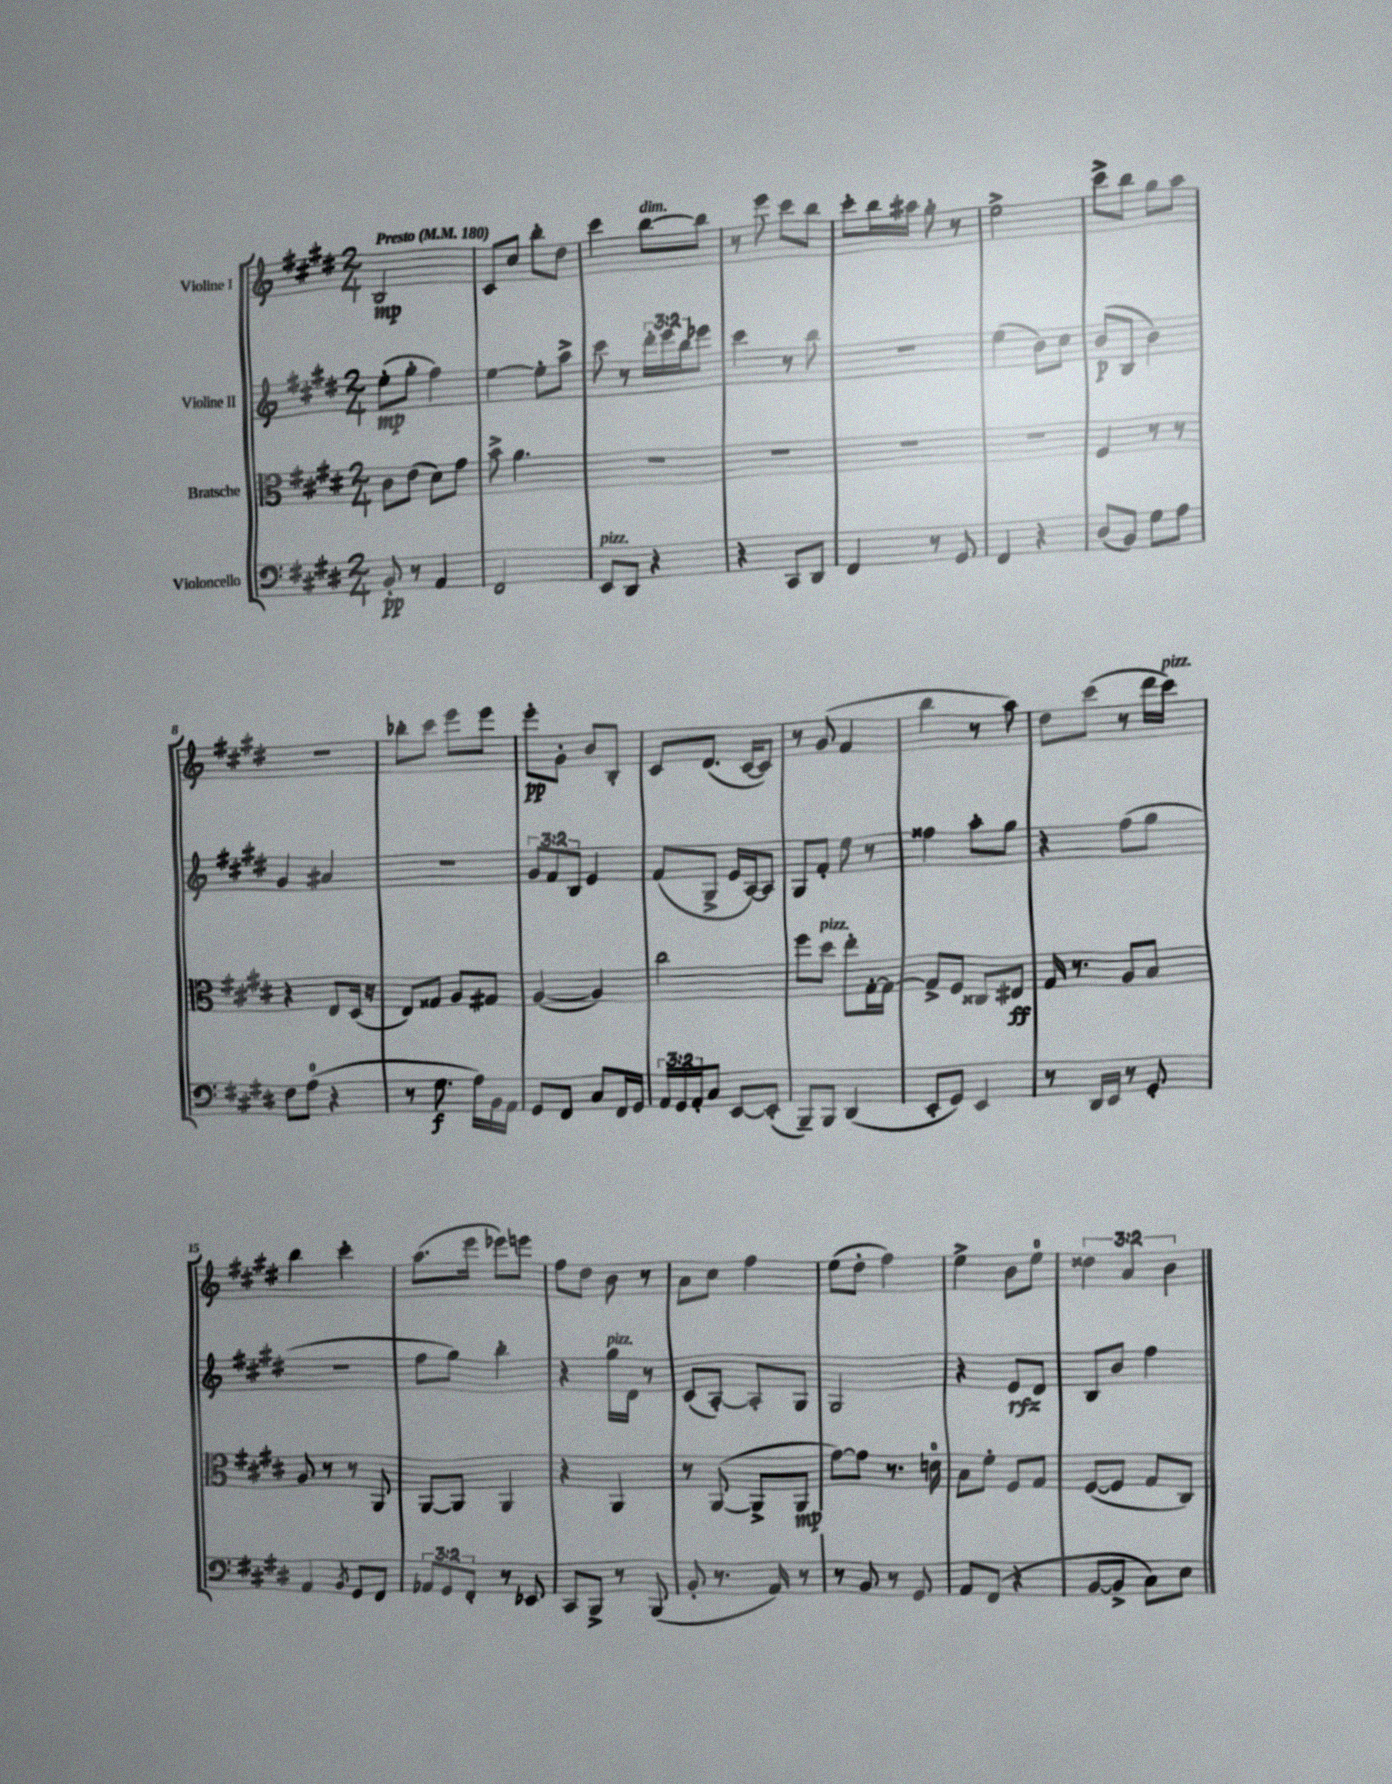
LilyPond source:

<<
\new StaffGroup <<
\new Staff = "s0" \with { instrumentName = "Violine I" } {
    \clef treble \key e \major \numericTimeSignature \time 2/4 \override Staff.TupletNumber.text = #tuplet-number::calc-fraction-text \tempo "Presto" 4 = 180
    b2\mp |
    cis'8 cis''8 b''8-. dis''8 |
    cis'''4 b''8~^\markup { \italic "dim." } b''8 |
    r8 e'''8 cis'''8 b''8 |
    cis'''8-. b''16 ais''16 gis''8-. r8 |
    e''2-> |
    cis'''8-> b''8 gis''8 a''8 |
    r2 |
    bes''8-. cis'''8 e'''8 e'''8 |
    e'''8-.\pp gis'8-. b'8 b8-. |
    cis'8 dis'8.( cis'16~ cis'8) |
    r8 gis'8( fis'4 |
    b''4 r8 a''8) |
    dis''8 cis'''8( r8 dis'''16 cis'''16^\markup { \italic "pizz." }) |
    b''4 cis'''4-. |
    a''8.( e'''16 ees'''8) e'''8 |
    fis''8 dis''8 b'8 r8 |
    a'8 cis''8 fis''4 |
    e''8( dis''8-. fis''4) |
    e''4-> b'8 e''8-0 |
    \tuplet 3/2 { disis''4 a'4 b'4 } \bar "|." |
}
\new Staff = "s1" \with { instrumentName = "Violine II" } {
    \clef treble \key e \major \numericTimeSignature \time 2/4 \override Staff.TupletNumber.text = #tuplet-number::calc-fraction-text
    e''8-.\mp( gis''8-. fis''4) |
    e''4~ e''8-. a''8-> |
    cis'''8 r8 \tuplet 3/2 { dis'''16-. e'''16 b''16 } ees'''8 |
    cis'''4 r8 b''8 |
    R2 |
    e''4( b'8) cis''8 |
    b'8\p( b8 b'4) |
    gis'4 ais'4 |
    R2 |
    \tuplet 3/2 { gis'8 fis'8 b8 } e'4 |
    fis'8( gis8-> e'16 a16~) a8 |
    gis8 fis'8-. e''8 r8 |
    fisis''4 a''8-. gis''8 |
    r4 fis''8( gis''8 |
    R2 |
    fis''8 gis''8) b''4-. |
    r4 gis''16^\markup { \italic "pizz." } dis'16 r8 |
    cis'8( a8~-.) a8-. gis8 |
    gis2 |
    r4 e'8\rfz dis'8 |
    b8 b'8 fis''4 \bar "|." |
}
\new Staff = "s2" \with { instrumentName = "Bratsche" } {
    \clef alto \key e \major \numericTimeSignature \time 2/4
    cis'8 e'8( dis'8) gis'8 |
    b'8-> a'4. |
    R2 |
    R2 |
    R2 |
    R2 |
    fis4 r8 r8 |
    r4 e8 dis16( r16 |
    e8) gisis8 a8 gis8 |
    a4~( a4) |
    cis''2 |
    fis''8 dis''8^\markup { \italic "pizz." } e''8-. gis16~-. gis16~ |
    gis8-> fis8 cisis8 eis8\ff |
    gis16 r8. a8 b8 |
    a8 r8 r8 a,8 |
    a,8~ a,8 a,4 |
    r4 a,4 |
    r8 a,8~( a,8-> a,8\mp |
    gis'8~) gis'8 r8. d'16-0 |
    b8 fis'8-. fis8 gis8 |
    fis8~( fis8 gis8 cis8) \bar "|." |
}
\new Staff = "s3" \with { instrumentName = "Violoncello" } {
    \clef bass \key e \major \numericTimeSignature \time 2/4 \override Staff.TupletNumber.text = #tuplet-number::calc-fraction-text
    b,8-.\pp r8 a,4 |
    fis,2 |
    e,8^\markup { \italic "pizz." } dis,8 r4 |
    r4 cis,8 dis,8 |
    fis,4 r8 gis,8 |
    fis,4 r4 |
    dis8( b,8) gis8 a8 |
    fis8 a8-0( r4 |
    r8 gis8.\f a16) b,16 a,16 |
    gis,8 fis,8 cis8 fis,16 gis,16 |
    \tuplet 3/2 { a,16 gis,16 a,16-. } cis8 e,8~ e,8-.( |
    b,,8--) b,,8 dis,4( |
    e,8-. gis,8) e,4 |
    r8 dis,16 e,16 r8 gis,8-. |
    a,4 \acciaccatura { b,8 } gis,8 fis,8 |
    \tuplet 3/2 { aes,8 gis,8 fis,8-. } r8 ees,8 |
    cis,8 b,,8-> r8 b,,8( |
    b,8-. r8. a,16) r8 |
    r8 b,8 r8 gis,8 |
    a,8 fis,8( r4 |
    b,8~ b,8-> cis8) e8 \bar "|." |
}
>>
>>
